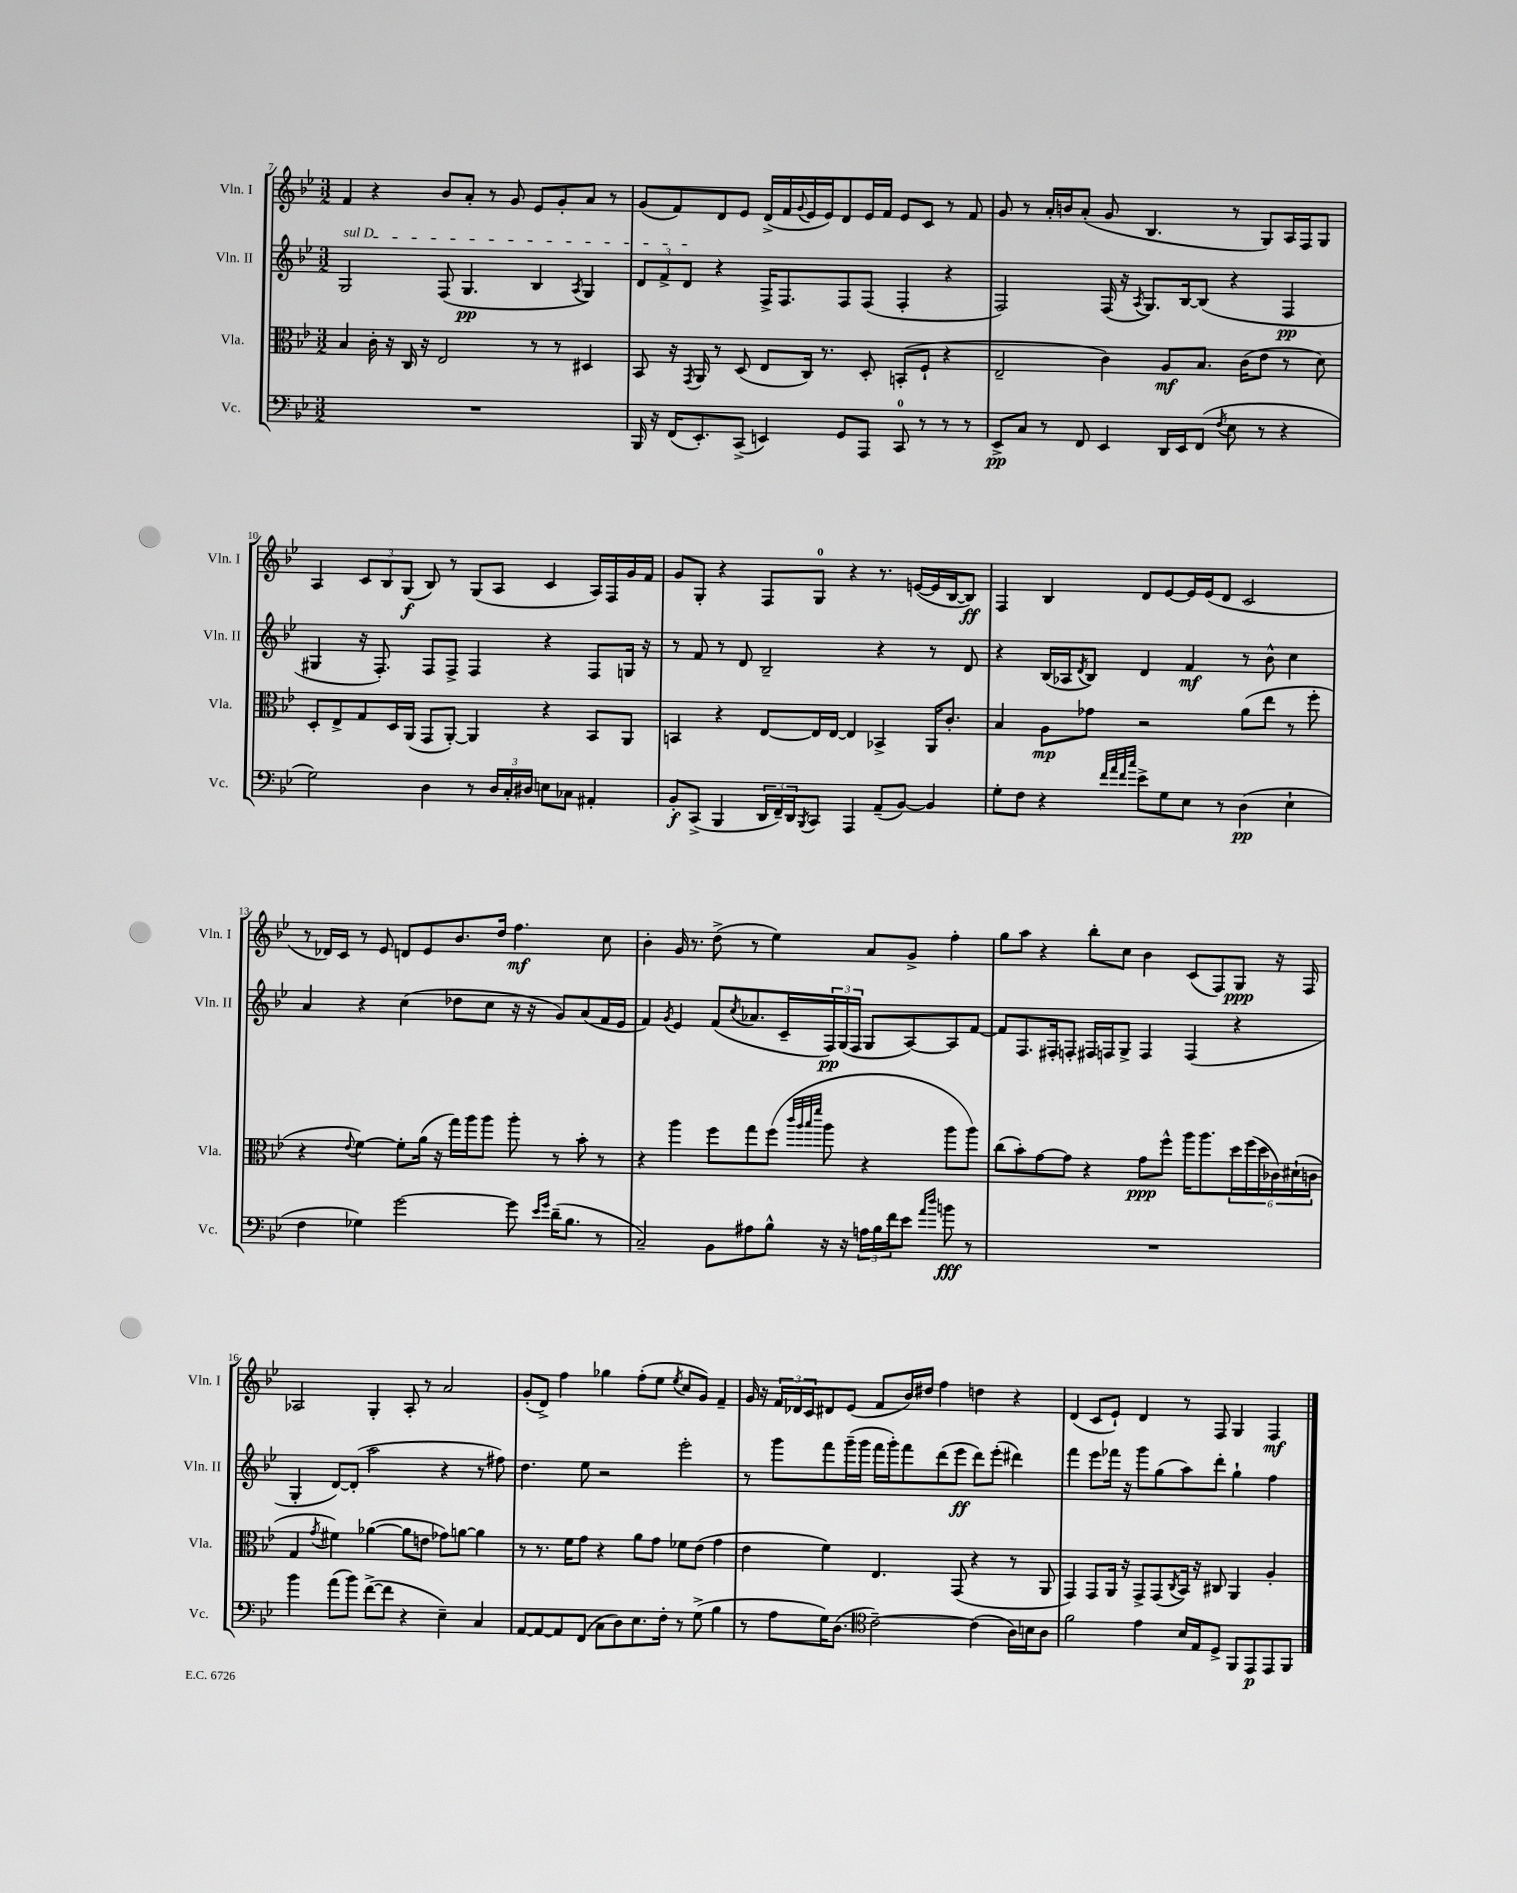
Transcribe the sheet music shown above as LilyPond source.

<<
\new StaffGroup <<
\new Staff = "s0" \with { instrumentName = "Vln. I" shortInstrumentName = "Vln. I" } {
    \clef treble \key bes \major \numericTimeSignature \time 3/2
    f'4 r4 bes'8 a'8-. r8 g'8 ees'8 g'8-. a'8 r8 |
    g'8( f'8) d'8 ees'8 d'16->( f'16 \appoggiatura { g'8 } ees'16 ees'16) d'8 ees'16 f'16 ees'8 c'8 r8 f'8 |
    g'8 r8 a'16-. b'16 a'8-.( g'8 bes4. r8 g8) a16 f16 g8 |
    a4 \tuplet 3/2 { c'8 bes8 g8\f( } bes8) r8 g8( a8 c'4 a16) f16 g'16 f'16 |
    g'8 g8-. r4 f8 g8-0 r4 r8. e'16~( e'16 bes16~ bes8\ff) |
    f4 bes4 d'8 ees'8~ ees'16 ees'16( d'8 c'2 |
    r8 des'16) c'16 r8 ees'8 d'8 ees'8 bes'8. d''16 f''4.\mf c''8 |
    bes'4-. g'16 r8. d''8->( r8 ees''4) a'8 g'8-> f''4-. |
    g''8 a''8 r4 bes''8-. c''8 bes'4 c'8( f8) g8\ppp r16 f16 |
    aes2 g4-. aes8-. r8 a'2 |
    g'8-.( d'8->) f''4 ges''4 f''8-.( ees''8 \acciaccatura { ees''8 } c''8 g'8) f'4-- |
    g'16 r16 \tuplet 3/2 { f'16 des'16 c'16 } dis'8 ees'8( f'8 bes'16) dis''16 f''4 d''4 r4 |
    d'4( c'8 ees'8-!) d'4 r8 f8 g4 f4\mf \bar "|." |
}
\new Staff = "s1" \with { instrumentName = "Vln. II" shortInstrumentName = "Vln. II" } {
    \clef treble \key bes \major \numericTimeSignature \time 3/2
    \once \override TextSpanner.bound-details.left.text = \markup { \italic "sul D" } g2\startTextSpan f8( g4.\pp bes4 \acciaccatura { a8 } g4) |
    \tuplet 3/2 { d'8 f'8-> d'8\stopTextSpan } r4 f16-> f8. f8 f8( f4-. r4 |
    f2) f16( r16 \acciaccatura { a8 } g8.) bes16~ bes8( r4 f4\pp |
    gis4 r16 f8.-.) f8 f8-> f4 r4 f8 g16 r16 |
    r8 f'8 r8 d'8 bes2-- r4 r8 d'8 |
    r4 bes16( aes16 \acciaccatura { d'8 } bes8) d'4 f'4\mf r8 bes'8-^ c''4 |
    a'4 r4 c''4( des''8 c''8 r16 r16 g'8) a'8( f'16 ees'16 |
    f'4) \acciaccatura { g'8 } ees'4 f'8( \acciaccatura { c''8 } aes'8. c'16-- \tuplet 3/2 { f16\pp) g16( f16 } g8 a8~) a8 f'8~ |
    f'8 f8. fis16-. f8-. fis16 f16 g8-> f4 f4( r4 |
    g4-. d'8~) d'8-.( a''2 r4 r8 fis''8) |
    d''4. ees''8 r2 ees'''2-. |
    r8 g'''8 f'''8 g'''16--( g'''16 f'''16 g'''16-.) f'''8 d'''8( ees'''8\ff d'''8) ees'''8-.( dis'''4) |
    f'''4 ees'''8 fes'''16 r16 g'''8 g''8( a''8) d'''8-. g''4-! f''4 \bar "|." |
}
\new Staff = "s2" \with { instrumentName = "Vla." shortInstrumentName = "Vla." } {
    \clef alto \key bes \major \numericTimeSignature \time 3/2
    bes4 c'16-. r16 c16 r16 ees2 r8 r8 dis4 |
    bes,8 r16 \acciaccatura { g,8 } a,16 r8 d8( ees8 c16) r8. d8-. b,8-.( f8-! r4 |
    ees2-- c'4) a8\mf bes8. c'16( ees'8 r8 d'8) |
    d8-. ees8-> g8 d16 a,16( g,8 a,8~-.) a,4 r4 bes,8 a,8 |
    b,4 r4 ees8~ ees16 ees16~ ees4 bes,4-> a,16 c'8.-. |
    bes4 a8\mp ges'8 r2 a'8( ees''8 r8 f''8-. |
    r4 \appoggiatura { ees'8 } f'4~) f'8-. a'16( r16 g''16) a''16 a''8 a''8-. r8 bes'8-. r8 |
    r4 a''4 f''8 g''8 f''8( \grace { c'''32 a''32 bes''32 f'''32 } a''8 r4 a''8 a''8) |
    c''8( bes'8-.) g'8~ g'8 r4 g'8\ppp f''8-^ a''16 a''8. \tuplet 6/4 { d''16 f''16( d''16 ces'16) dis'16-!( c'16 } |
    g4 \acciaccatura { g'8 } fis'4) aes'4~( aes'8 e'8 ges'8) a'8~ a'4 |
    r8 r8. f'16 g'8 r4 a'8 g'8 fes'8 ees'8( g'4 |
    ees'4 f'4) ees4. g,8( r4 r8 a,8 |
    g,4) g,8 a,16 r16 g,8-> g,8( \acciaccatura { c8 } bes,16) r16 cis8 a,4 a4-. \bar "|." |
}
\new Staff = "s3" \with { instrumentName = "Vc." shortInstrumentName = "Vc." } {
    \clef bass \key bes \major \numericTimeSignature \time 3/2
    R1. |
    bes,,16 r16 f,16( ees,8.-.) c,8->( e,4) g,8 a,,8 c,8-0 r8 r8 r8 |
    ees,8->\pp c8 r8 f,8 ees,4 d,16 ees,16 f,8( \acciaccatura { f8 } ees8 r8 r4 |
    g2) d4 r8 \tuplet 3/2 { d16 c16-. dis16 } e8 ces8 ais,4-. |
    bes,8-.\f c,8->( bes,,4 \tuplet 3/2 { d,16 f,16--) d,16 } \acciaccatura { bes,,8 } c,8 a,,4 a,8--( bes,8~) bes,4 |
    g8-. f8 r4 \grace { f'32 a'32 f'32 c''32 } ees'8-> g8 ees8 r8 d4\pp( ees4-! |
    f4 ges4) g'2~ g'8 \grace { ees'16 g'16 } d'16--( bes8. r8 |
    c2--) bes,8 ais8 bes8-^ r16 r16 \tuplet 3/2 { a16 bes16 f'16 } ees'8 \grace { a'16 d''16 } b'8\fff r8 |
    R1. |
    bes'4 a'8( bes'8) f'8~->( f'8 r4 ees4--) c4 |
    a,8~ a,8~ a,8 f,8( c8 d8) ees8. f16-. r8 g8->( bes4 |
    r8 a8 g16) d8.( \clef tenor c'2~--) c'4( a16) b16 a8 |
    f'2 ees'4 bes16 ees16 d8-> f,8 ees,8\p ees,8 f,8 \bar "|." |
}
>>
>>
\layout { \context { \Score currentBarNumber = #7 } }
